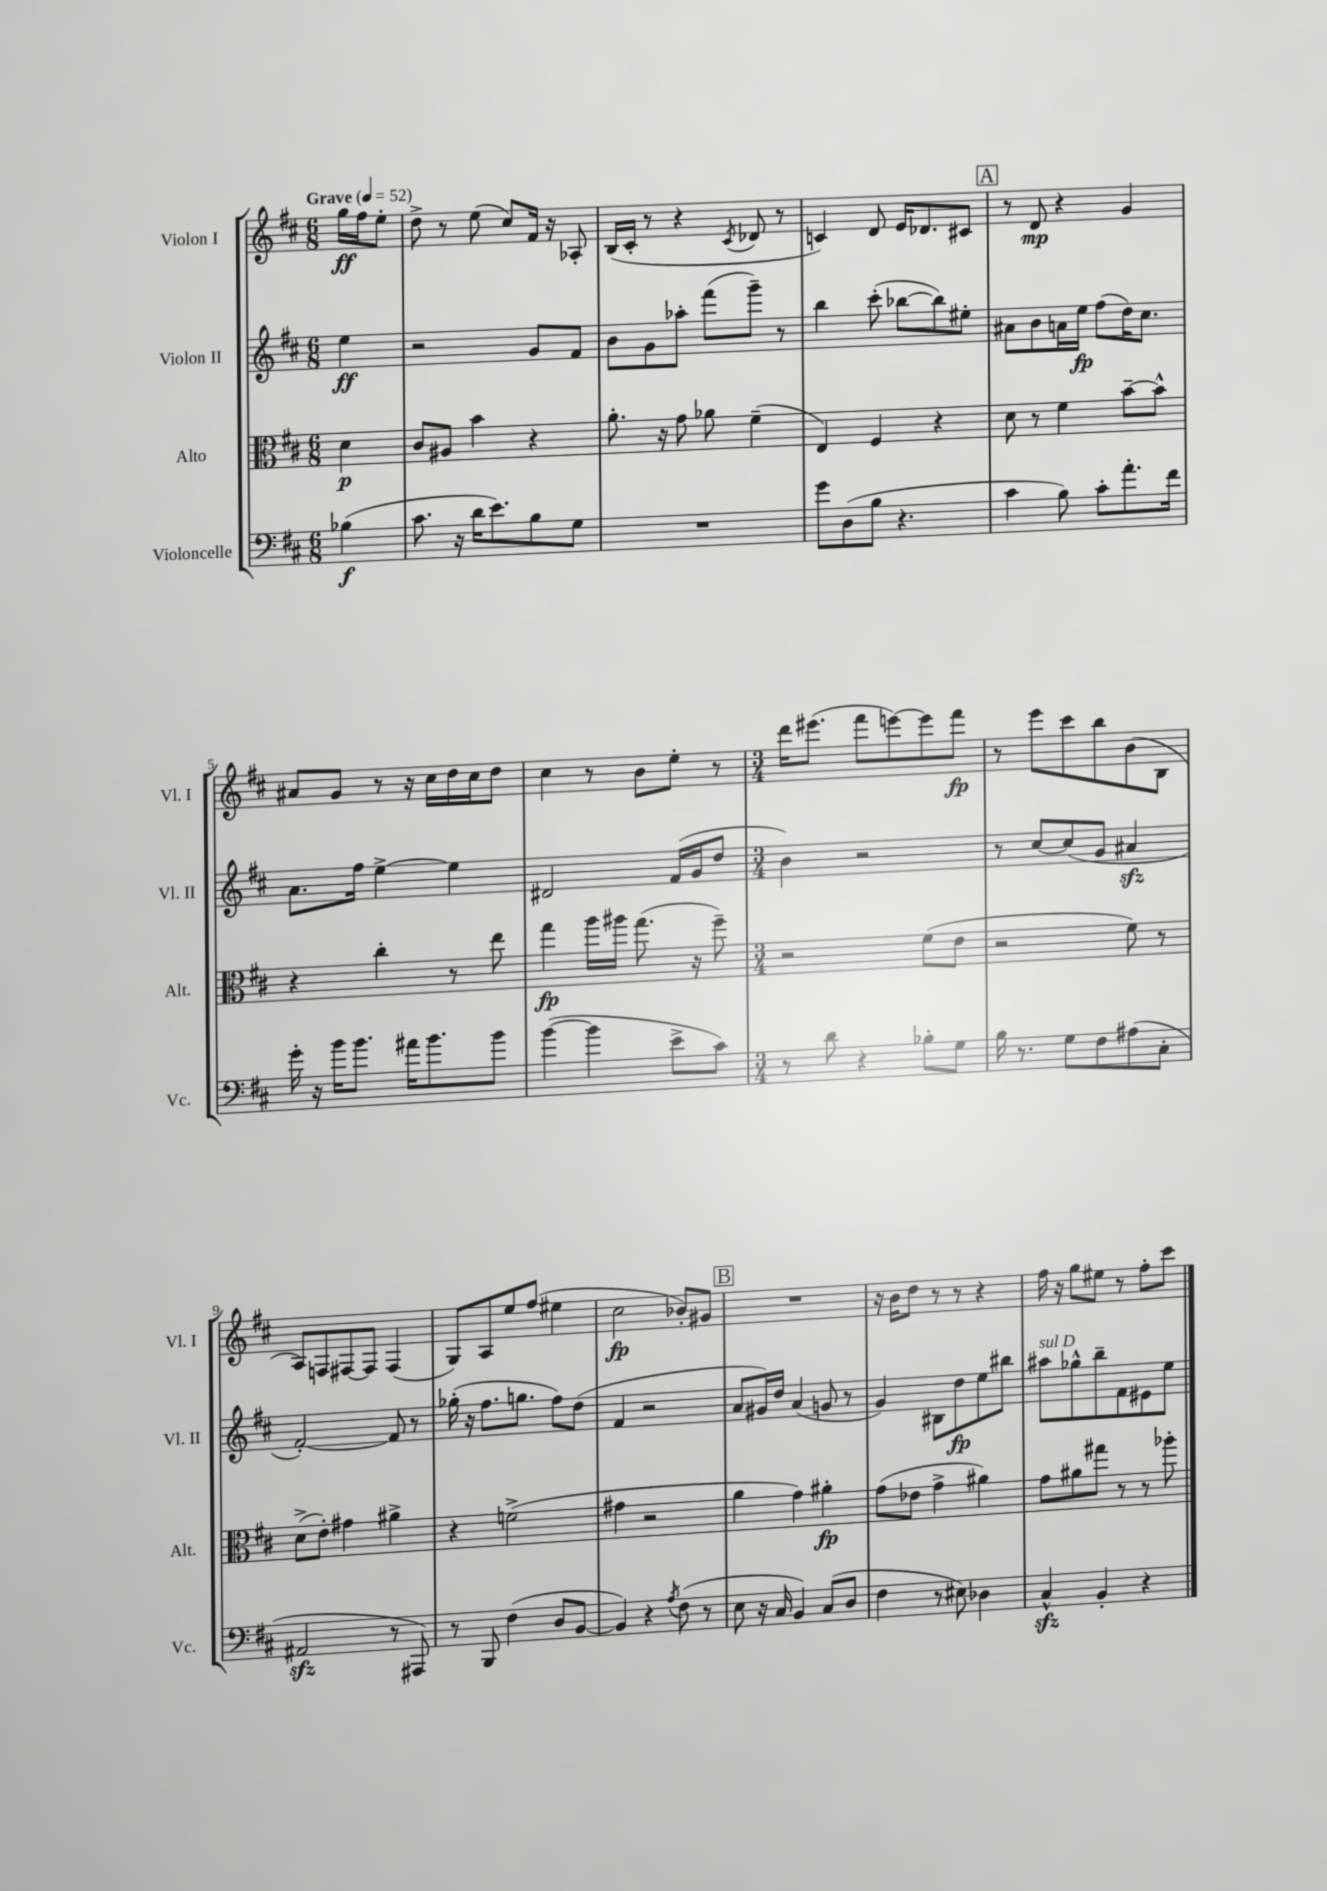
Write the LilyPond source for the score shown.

<<
\new StaffGroup <<
\new Staff = "s0" \with { instrumentName = "Violon I" shortInstrumentName = "Vl. I" } {
    \clef treble \key d \major \numericTimeSignature \time 6/8 \partial 4 \tempo "Grave" 4 = 52
    g''16\ff fis''16 e''8-. |
    d''8-> r8 e''8( cis''8) fis'16 r16 aes8-. |
    b16( cis'16-. r8 r4 \acciaccatura { cis'8 } des'8 r8 |
    c'4) d'8 e'16 des'8. cis'8 |
    \mark \markup { \box "A" } r8 d'8\mp r4 g'4 |
    ais'8 g'8 r8 r16 cis''16 d''16 cis''16 d''8 |
    cis''4 r8 b'8 e''8-. r8 |
    \numericTimeSignature \time 3/4 d'''16 eis'''8.( fis'''8 e'''8~) e'''8 fis'''8\fp |
    r8 e'''8 cis'''8 b''8 b'8( b8 |
    a8) f8 fis8~ fis8 fis4( |
    g8) a8 e''8 fis''8( eis''4 |
    cis''2\fp bes'8-.) gis'8 |
    \mark \markup { \box "B" } R2. |
    r16 b'16 d''8 r8 r8 r4 |
    fis''16 r16 g''8 eis''8 r8 fis''8-. cis'''8 \bar "|." |
}
\new Staff = "s1" \with { instrumentName = "Violon II" shortInstrumentName = "Vl. II" } {
    \clef treble \key d \major \numericTimeSignature \time 6/8 \partial 4
    e''4\ff |
    r2 g'8 fis'8 |
    b'8 g'8 aes''8-. fis'''8( g'''8--) r8 |
    b''4 cis'''8-.( bes''8~ bes''8) eis''8-. |
    \mark \markup { \box "A" } ais'8 b'8 a'16 e''16\fp fis''8( d''16) cis''8. |
    a'8. fis''16 e''4~-> e''4 |
    dis'2 fis'16( g'16 d''8 |
    \numericTimeSignature \time 3/4 b'4) r2 |
    r8 cis''8~ cis''8( g'8 ais'4\sfz |
    fis'2~-.) fis'8 r8 |
    ges''16-.( r16 fis''8. g''8. fis''8) d''8( |
    fis'4 r2 |
    \mark \markup { \box "B" } a'8 gis'16) d''16 a'4( g'8 r8 |
    g'4) bis8 d''8\fp e''8 bis''8 |
    ais''8^\markup { \italic "sul D" } ges''8-^ b''8-- fis'8 eis'8 e''8 \bar "|." |
}
\new Staff = "s2" \with { instrumentName = "Alto" shortInstrumentName = "Alt." } {
    \clef alto \key d \major \numericTimeSignature \time 6/8 \partial 4
    d'4\p |
    cis'8 ais8 b'4 r4 |
    a'8.-. r16 g'8 aes'8 fis'4--( |
    e4) fis4 r4 |
    \mark \markup { \box "A" } d'8 r8 fis'4 b'8~-- b'8-^ |
    r4 cis''4-. r8 e''8 |
    g''4\fp a''16 ais''16 g''8.( r16 fis''8--) |
    \numericTimeSignature \time 3/4 r2 fis'8( e'8 |
    r2 fis'8) r8 |
    d'8->( e'8-.) gis'4 ais'4-> |
    r4 f'2->( |
    gis'4 r2 |
    \mark \markup { \box "B" } a'4 g'4) ais'4-.\fp |
    g'8( ees'8 g'4-> ais'4) |
    g'8 ais'8 gis''8 r8 r8 aes''8-. \bar "|." |
}
\new Staff = "s3" \with { instrumentName = "Violoncelle" shortInstrumentName = "Vc." } {
    \clef bass \key d \major \numericTimeSignature \time 6/8 \partial 4
    bes4\f( |
    cis'8. r16 d'16 e'8.) b8 g8 |
    R2. |
    g'8 d8( b8 r4. |
    \mark \markup { \box "A" } cis'4 b8) cis'8-. a'8.-. fis'16 |
    g'16-. r16 b'16 b'8. ais'16 b'8. b'8 |
    b'4~( b'4 e'8-> cis'8) |
    \numericTimeSignature \time 3/4 r8 d'8 r4 bes8-. g8 |
    b16 r8. g8 fis8 ais8( cis8-. |
    ais,2\sfz r8 ais,,8) |
    r8 b,,8 fis4( d8 b,8~ |
    b,4) r4 \acciaccatura { a8 } fis8( r8 |
    \mark \markup { \box "B" } e8 r16 cis16 b,4) cis8( d8 |
    fis4 r8 eis8) des4 |
    cis4-^\sfz b,4-. r4 \bar "|." |
}
>>
>>
